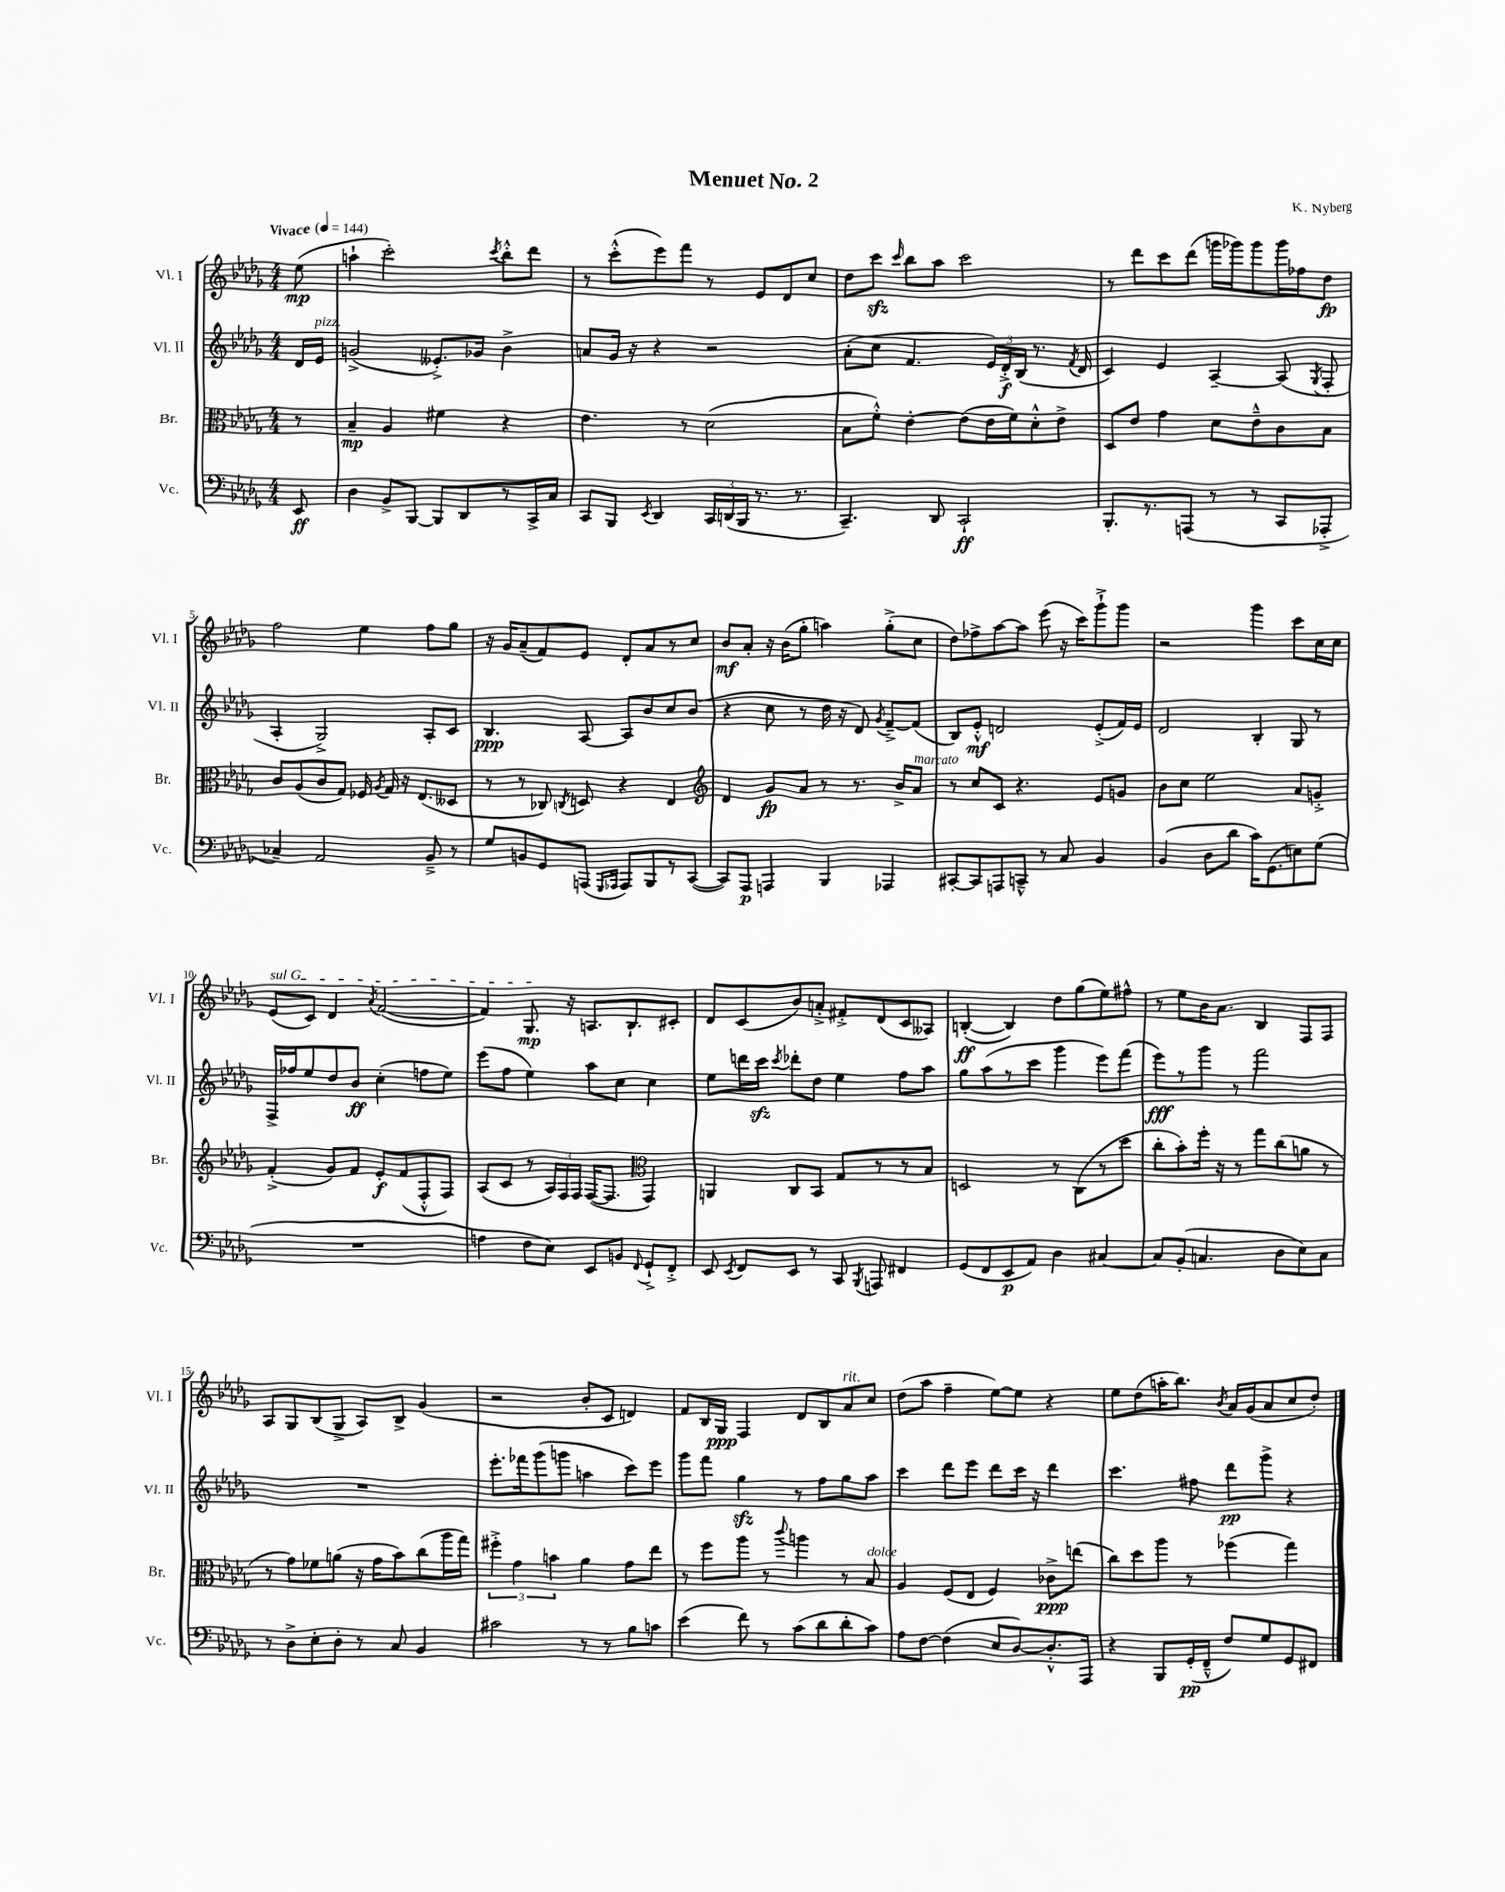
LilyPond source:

\header { title = "Menuet No. 2" composer = "K. Nyberg" }
<<
\new StaffGroup <<
\new Staff = "s0" \with { instrumentName = "Vl. I" shortInstrumentName = "Vl. I" } {
    \clef treble \key des \major \numericTimeSignature \time 4/4 \partial 8 \tempo "Vivace" 4 = 144
    \autoBeamOff ees''8\mp( |
    a''4-! c'''2-.) \acciaccatura { c'''8 } bes''8[-.-^ des'''8] |
    r8 c'''8[-.-^( ees'''8) f'''8] r8 ees'8[ des'8 c''8] |
    des''8[ c'''8]\sfz \grace { c'''16 } bes''8[ aes''8] c'''2 |
    r8 des'''8[ c'''8 des'''8]( g'''16[ ges'''16) ges'''8 ges'''16 fes''16 des''8]\fp |
    f''2 ees''4 f''8[ ges''8] |
    r16 ges'16[ aes'8--( f'8) ees'8] des'8[-. aes'8 r8 c''8] |
    bes'8[\mf aes'8]-. r16 bes'16[( ges''8]-. a''4) ges''8[-.->( c''8] |
    des''8[) fes''8-> aes''8~ aes''8] ees'''8( r16 c'''16[) ges'''8-!-> ges'''8] |
    r2 ges'''4 c'''8[ c''16 c''16] |
    \once \override TextSpanner.bound-details.left.text = \markup { \italic "sul G" } ees'8[\startTextSpan( c'8]) des'4 \acciaccatura { aes'8 } f'2~( |
    f'4) ges8.\mp\stopTextSpan r16 a8.[ bes8.-! cis'8]-. |
    des'8[ c'8( bes'8) a'8]-.-> fis'8[-.-> des'8( c'8 aeses8]) |
    b4~-.\ff( b4) des''8[ ges''8( ees''8) fis''8]-^ |
    r8 ees''8[ bes'16 aes'8.] bes4 f8[ f8] |
    aes8[ ges8 bes8( ges8]-> aes8[) bes8]-> ges'4( |
    r2 bes'8[-. c'8] d'4) |
    f'8[ bes16 ges16]\ppp f4 des'8[ bes8 aes'8^\markup { \italic "rit." } c''8] |
    des''8[( aes''8] f''4-- ees''8[~) ees''8] r4 |
    ees''8[ des''8( a''16-. bes''8.]) \acciaccatura { bes'8 } aes'16[ ges'16( aes'8 c''8 des''8]-.) \bar "|." |
}
\new Staff = "s1" \with { instrumentName = "Vl. II" shortInstrumentName = "Vl. II" } {
    \clef treble \key des \major \numericTimeSignature \time 4/4 \partial 8
    \autoBeamOff des'16[ ees'16]^\markup { \italic "pizz." } |
    g'2->( eeses'8.[-.->) ges'16] bes'4-> |
    a'8[ ges'16] r16 r4 r2 |
    aes'8[-.( c''8] f'4. \tuplet 3/2 { ees'16[) des'16-.->\f bes16]( } r8. \acciaccatura { f'8 } des'16 |
    c'4) ees'4 aes4~-- aes8( \acciaccatura { ges8 } f8-. |
    aes4-. ges2->) aes8[-. c'8] |
    bes4.\ppp aes8~ aes8[ bes'8 c''8 bes'8]( |
    r4 c''8 r8 des''16 r16 des'8) \acciaccatura { ges'8 } f'8[~---> f'8]( |
    bes8[) ees'8]-.-^\mf d'2 ees'8[-.->( f'16) ees'16] |
    des'2 bes4-. ges8 r8 |
    f16[-> fes''16 ees''8 des''8 bes'8]\ff c''4-.( f''8[ ees''8]) |
    ees'''8[( f''8] ees''4) aes''8[ c''8] c''4 |
    ees''8[ d'''16 c'''16]\sfz \acciaccatura { c'''8 } des'''8[-. des''8] ees''4 f''8[ aes''8] |
    ges''8[ aes''8( r8 c'''8] ges'''4 ees'''8[) f'''8]( |
    ees'''8[\fff) r8 ges'''8] r8 f'''2 |
    R1 |
    ees'''8.[-. fes'''16 ges'''8( g'''8] a''4 c'''8[) ees'''8] |
    ges'''8[ f'''8] ges''4\sfz r8 f''8[ ges''8 aes''8] |
    c'''4 des'''8[ ees'''8] des'''8[ c'''16] r16 des'''4 |
    c'''4. fis''8 des'''8[\pp ges'''8]-> r4 \bar "|." |
}
\new Staff = "s2" \with { instrumentName = "Br." shortInstrumentName = "Br." } {
    \clef alto \key des \major \numericTimeSignature \time 4/4 \partial 8
    \autoBeamOff r8 |
    bes4--\mp aes4 fis'4 r4 |
    ees'4. r8 des'2( |
    bes8[ f'8]-.-^) ees'4~-. ees'8[( ees'16 f'16) des'8-.-^ ees'8]-> |
    des8[ ees'8] ges'4 des'8[ ees'8---^ c'8 bes8] |
    c'8[ aes8( c'8 ges8]) fes16 \acciaccatura { aes8 } ges16 r16 ees8.[( deses8] |
    r8 r8 ces8) \acciaccatura { c8 } d8 r4 ees4 |
    \clef treble des'4 ges'8[\fp aes'8] r8 r8. bes'16[-> aes'8]^\markup { \italic "marcato" } |
    r8 c''8[ c'8] r4. ees'8[ g'8] |
    bes'8[ c''8] ees''2 aes'8[ g'8]-.-> |
    f'4-.->( ges'8[) f'8] ees'8[-.\f f'8( f8-.-^ f8]) |
    aes8[( c'8] r8 \tuplet 3/2 { aes16[) f16 f16] } f16[~( f8.] \clef alto ges,4) |
    a,4 c8[ bes,8] ges8[ r8 r8 bes8] |
    d2 r8 c8[( r8 des''8] |
    c''8[-. bes'8-.) f''16]-. r16 r8 ges''8[ c''8( a'8] r8 |
    r8 ges'8[) fes'8 a'8]( r16 ges'16[ bes'8) c''8( aes''16 ges''16]) |
    \tuplet 3/2 { fis''4-.-> ges'4 b'4 } aes'4 ges'8[ ees''8] |
    r8 f''8[ aes''8] r8 \appoggiatura { c'''8 } a''4 r8 bes8^\markup { \italic "dolce" } |
    aes4 f8[( ees8] f4) ces'8[->\ppp e''8]( |
    c''8[) des''8 aes''8] r8 fes''4( ges''4) \bar "|." |
}
\new Staff = "s3" \with { instrumentName = "Vc." shortInstrumentName = "Vc." } {
    \clef bass \key des \major \numericTimeSignature \time 4/4 \partial 8
    \autoBeamOff ees,8\ff |
    des4 bes,8[-> bes,,8]~ bes,,8[ des,8 r8 c,16-> c16] |
    c,8[ bes,,8] \acciaccatura { ees,8 } des,4 \tuplet 3/2 { c,16[ d,16( bes,,16] } r8. r8. |
    c,4.--) des,8 c,2-!\ff |
    bes,,8.[-. r8. a,,8]( r8 r8 c,8[ aes,,8]-.-> |
    ces4--) aes,2 bes,8---> r8 |
    ges8[ b,8 ges,8 a,,8]( \grace { ges,,16[ aes,,16] } aes,,8[) bes,,8 r8 c,8]~( |
    c,8[) aes,,8]\p a,,4 bes,,4 aes,,4 |
    cis,8[~-. cis,8 a,,8 c,8]---^ r8 c8 bes,4 |
    bes,4( des8[ des'8] c'16[) ges,8.( e8) ges8]( |
    R1 |
    a4 f8[ ees8]) ees,8[ b,8] \appoggiatura { f,8 } ges,8[-!-> f,8]-.-> |
    ees,8 \acciaccatura { ees,8 } f,8[ ees,8] r8 c,8 \acciaccatura { bes,,8 } a,,8 fis,4 |
    ges,8[( f,8 ees,8\p aes,8]) des4 cis4~ |
    cis8[ bes,8]-.( c4. des8[ ees8) c8] |
    r8 des8[-> ees8-. des8]-. r8 c8 bes,4 |
    cis'2 r8 r8 bes8[ c'8] |
    ees'4( f'8) r8 c'8[( des'8 des'8-. c'8]) |
    aes8[ f8]~ f4( ees8[ des8~) des8.-.-^ aes,,16] |
    r4 bes,,8[ ges,16-.\pp( f,16]---^ f8[) ges8 ges,8 fis,8] \bar "|." |
}
>>
>>
